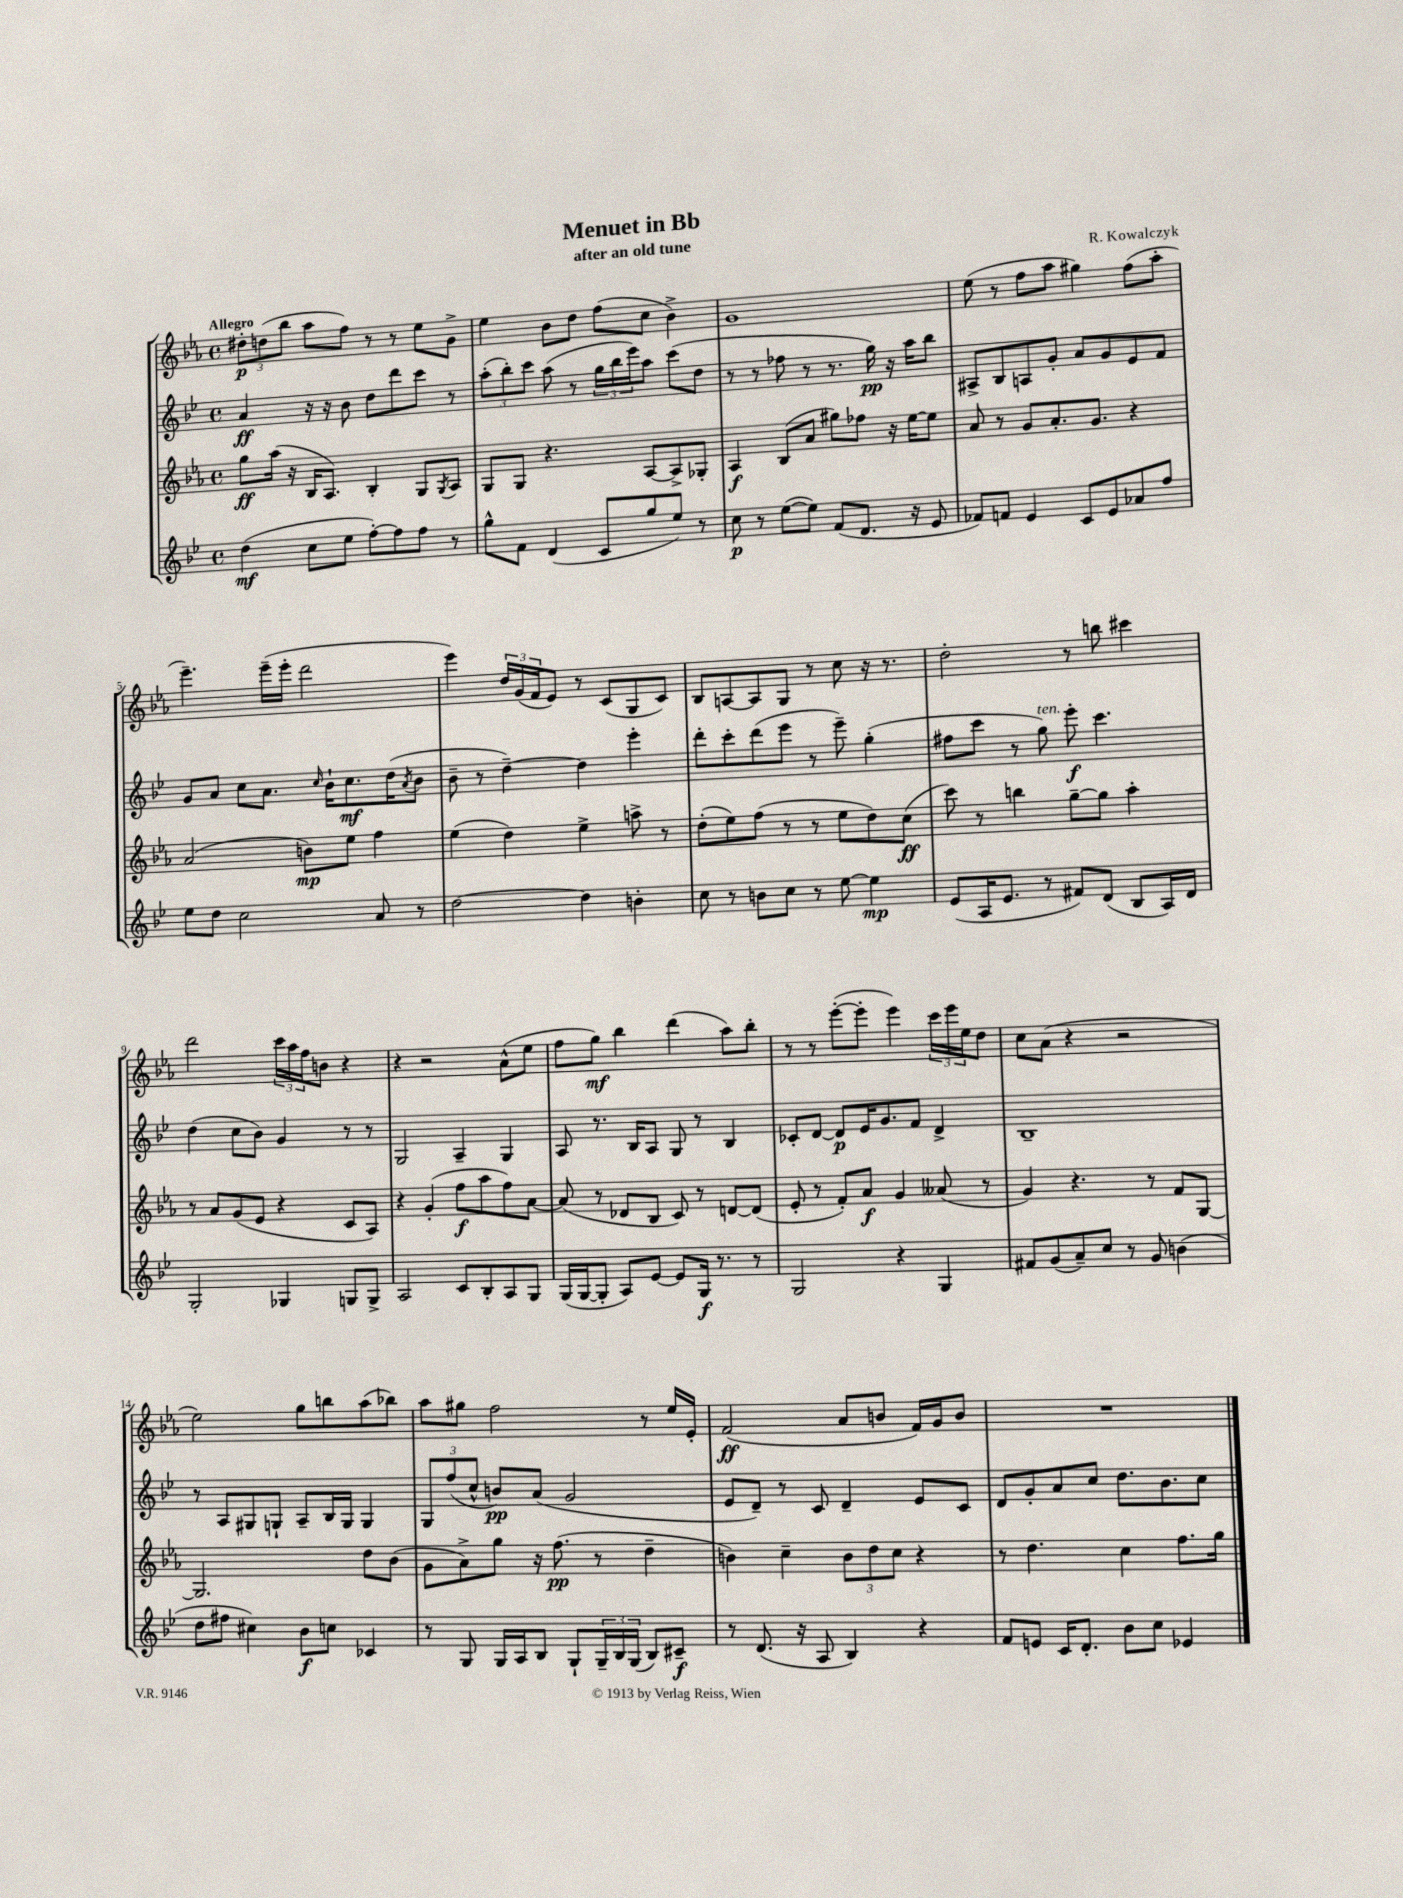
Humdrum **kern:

**kern	**dynam	**kern	**dynam	**kern	**dynam	**kern	**dynam
*part4	*part4	*part3	*part3	*part2	*part2	*part1	*part1
*staff4	*staff4	*staff3	*staff3	*staff2	*staff2	*staff1	*staff1
*clefG2	*	*clefG2	*	*clefG2	*	*clefG2	*
*k[b-e-]	*	*k[b-e-a-]	*	*k[b-e-]	*	*k[b-e-a-]	*
*M4/4	*	*M4/4	*	*M4/4	*	*M4/4	*
*met(c)	*	*met(c)	*	*met(c)	*	*met(c)	*
=1	=1	=1	=1	=1	=1	=1	=1
!	!	!	!	!	!	!LO:TX:a:B:t=Allegro	!
(4dd\	mf	8gg\L	ff	4a/	ff	12dd#X'\L	p
.	.	.	.	.	.	(12ddn\	.
.	.	(16aa-\Jk	.	.	.	.	.
.	.	.	.	.	.	12bb-\J	.
.	.	16r	.	.	.	.	.
8cc\L	.	16B-/KL	.	16r	.	8aa-\L	.
.	.	8.A-/J)	.	16r	.	.	.
8ee-\J	.	.	.	8b-\	.	8ff\J)	.
[8ff'\L)	.	4B-'/	.	8dd\L	.	8r	.
8ff\]	.	.	.	8ddd\	.	8r	.
8ff\J	.	8G/L	.	8ccc\J	.	8ee-\L	.
.	.	8qG/	.	.	.	.	.
8r	.	8A-/J	.	8r	.	8g^\J	.
=2	=2	=2	=2	=2	=2	=2	=2
8gg^^\L	.	8G/L	.	(12aa'\L	.	4ee-\	.
.	.	.	.	12bb-'\)	.	.	.
8f\J	.	8G/J	.	.	.	.	.
.	.	.	.	12ccc\J	.	.	.
(4d/	.	4.r	.	(8aa\	.	8b-\L	.
.	.	.	.	8r	.	8dd\J	.
8c/L	.	.	.	24gg\LL	.	(8ff\L	.
.	.	.	.	24bb-\	.	.	.
.	.	.	.	24eee-\J)	.	.	.
8gg/	.	[8A-/L	.	8aa\J	.	8cc\J	.
8ee-/J)	.	8A-^/]	.	(8ccc\L	.	4b-^\)	.
8r	.	8G-X'/J	.	8dd\J	.	.	.
=3	=3	=3	=3	=3	=3	=3	=3
8cc\	p	4A-/	f	8r	.	1g	.
8r	.	.	.	8r	.	.	.
([8ee-\L	.	(8B-/L	.	8ff-X\	.	.	.
8ee-\J])	.	8a-/J	.	8r	.	.	.
(8f/L	.	8gg#X\L)	.	8.r	.	.	.
8.d/J	.	8ff-X\J	.	.	.	.	.
.	.	.	.	16gg\)	pp	.	.
.	.	16r	.	16r	.	.	.
16r	.	[16ee-\KL	.	16aa\KL	.	.	.
8e-/	.	8ee-\J]	.	8bb-\J	.	.	.
=4	=4	=4	=4	=4	=4	=4	=4
8f-X/L)	.	8a-/	.	8A#X^/L	.	(8ee-\	.
8fn/J	.	8r	.	8B-/	.	8r	.
4e-/	.	8g/L	.	8An/	.	8ff\L	.
.	.	8.a-'/	.	8g'/J	.	8aa-\J	.
8c/L	.	.	.	8a/L	.	4gg#X\)	.
.	.	8.g/J	.	.	.	.	.
8e-/	.	.	.	8g/	.	.	.
8a-X/	.	4r	.	8e-/	.	(8ff\L	.
8ff/J	.	.	.	8f/J	.	8aa-'\J	.
!!LO:LB:g=z
=5	=5	=5	=5	=5	=5	=5	=5
8ee-\L	.	(2a-/	.	8g/L	.	4.eee-~\)	.
8dd\J	.	.	.	8a/J	.	.	.
2cc\	.	.	.	8cc\L	.	.	.
.	.	.	.	8.a\J	.	(16eee-~\LL	.
.	.	.	.	.	.	16eee-'\JJ	.
.	.	8bn\L)	mp	.	.	2ddd\	.
.	.	.	.	16qqcc/	.	.	.
.	.	.	.	16b-`\KL	.	.	.
.	.	8ee-\J	.	8.cc\	mf	.	.
8a/	.	4ff\	.	.	.	.	.
.	.	.	.	(16dd\K	.	.	.
.	.	.	.	8qa/	.	.	.
8r	.	.	.	8b-\J	.	.	.
=6	=6	=6	=6	=6	=6	=6	=6
[2dd\	.	(4ee-\	.	8b-~\	.	4eee-\)	.
.	.	.	.	8r	.	.	.
.	.	4dd\)	.	[4dd~\)	.	24dd/LL	.
.	.	.	.	.	.	(24g/	.
.	.	.	.	.	.	24f/J	.
.	.	.	.	.	.	8e-/J)	.
4dd\]	.	4ee-^\	.	4dd\]	.	8r	.
.	.	.	.	.	.	(8c/L	.
4bn'\	.	8aan^\	.	4eee-'\	.	8G/	.
.	.	8r	.	.	.	8c/J)	.
=7	=7	=7	=7	=7	=7	=7	=7
8cc\	.	(8dd'\L	.	8ddd'\L	.	8B-/L	.
8r	.	8ee-\)	.	8ccc'\	.	[8An/	.
8bn\L	.	(8ff\J	.	(8ddd\	.	8A/]	.
8cc\J	.	8r	.	8eee-\J	.	8G/J	.
8r	.	8r	.	8r	.	8r	.
[8ee-\	.	8ee-\L	.	8eee-~\)	.	8cc\	.
4ee-\]	mp	8dd\)	.	(4gg'\	.	16r	.
.	.	.	.	.	.	8.r	.
.	.	(8cc\J	ff	.	.	.	.
=8	=8	=8	=8	=8	=8	=8	=8
(8e-/L	.	8ccc\)	.	8ff#X\L	.	2dd'\	.
16A/K	.	8r	.	8ccc\J	.	.	.
8.e-/J	.	.	.	.	.	.	.
.	.	4bbn\	.	8r	.	.	.
!	!	!	!	!LO:TX:a:i:t=ten.	!	!	!
8r	.	.	.	8gg\)	.	.	.
8f#X/L)	.	[8gg~\L	.	8eee-'\	f	8r	.
(8d/J	.	8gg\J]	.	4.ccc\	.	8bbn\	.
8B-/L	.	4aa-'\	.	.	.	4ccc#X\	.
16A/L)	.	.	.	.	.	.	.
16d/JJ	.	.	.	.	.	.	.
!!LO:LB:g=z
=9	=9	=9	=9	=9	=9	=9	=9
2G'/	.	8r	.	(4dd\	.	2ddd\	.
.	.	8a-/L	.	.	.	.	.
.	.	(8g/	.	8cc\L	.	.	.
.	.	8e-/J	.	8b-\J)	.	.	.
4G-X/	.	4r	.	4g/	.	24ccc\LL	.
.	.	.	.	.	.	24aa-\	.
.	.	.	.	.	.	24ff\J	.
.	.	.	.	.	.	8bn\J	.
8Gn/L	.	8c/L	.	8r	.	4r	.
8G^/J	.	8A-/J)	.	8r	.	.	.
=10	=10	=10	=10	=10	=10	=10	=10
2A/	.	4r	.	2G/	.	4r	.
.	.	(4g'/	.	.	.	2r	.
8c/L	.	8ff\L	f	4A~/	.	.	.
8B-'/	.	8aa-\	.	.	.	.	.
8A/	.	8ff\)	.	4G/	.	(8a-^^\L	.
8G/J	.	[8a-\J	.	.	.	8ee-\J	.
=11	=11	=11	=11	=11	=11	=11	=11
(16G/LL	.	(8a-/]	.	8A/	.	8ff\L	.
[16G/J	.	.	.	.	.	.	.
8G'/J]	.	8r	.	8.r	.	8gg\J)	mf
8A/L)	.	8d-X/L	.	.	.	4bb-\	.
.	.	.	.	16B-/KL	.	.	.
[8e-/J	.	8B-/J	.	8A/J	.	.	.
8e-/L]	.	8c/)	.	8G/	.	(4ddd\	.
16G/Jk	f	8r	.	8r	.	.	.
8.r	.	.	.	.	.	.	.
.	.	[8dn/L	.	4B-/	.	8aa-\L)	.
8r	.	(8d/J]	.	.	.	8bb-'\J	.
=12	=12	=12	=12	=12	=12	=12	=12
2G/	.	8e-'/	.	8c-X'/L	.	8r	.
.	.	8r	.	[8d/J	.	8r	.
.	.	8f'/L)	.	8d/L]	p	([8eee-'\L	.
.	.	8a-/J	f	16e-/K	.	8eee-'\J]	.
.	.	.	.	8.g/	.	.	.
4r	.	4g/	.	.	.	4eee-\)	.
.	.	.	.	8f/J	.	.	.
4G/	.	(8a--X/	.	4d^/	.	24ccc\LL	.
.	.	.	.	.	.	24eee-\	.
.	.	.	.	.	.	24ee-\J	.
.	.	8r	.	.	.	8dd\J	.
=13	=13	=13	=13	=13	=13	=13	=13
8f#X/L	.	4g/)	.	1B-~	.	8cc\L	.
(8g/	.	.	.	.	.	(8a-\J	.
8a~/)	.	4.r	.	.	.	4r	.
8cc/J	.	.	.	.	.	.	.
8r	.	.	.	.	.	2r	.
8g/	.	8r	.	.	.	.	.
(4bn\	.	8f/L	.	.	.	.	.
.	.	[8G/J	.	.	.	.	.
!!LO:LB:g=z
=14	=14	=14	=14	=14	=14	=14	=14
8dd\L	.	2.G/]	.	8r	.	2ee-\)	.
8ff#X\J	.	.	.	8A/L	.	.	.
4cc#X\)	.	.	.	8G#X/	.	.	.
.	.	.	.	8Gn`/J	.	.	.
8b-\L	f	.	.	8A~/L	.	8gg\L	.
8ccn\J	.	.	.	16B-/L	.	8bbn\	.
.	.	.	.	16G/JJ	.	.	.
4c-X/	.	8dd\L	.	4G/	.	(8aa-\	.
.	.	(8b-\J	.	.	.	8bb-X\J)	.
=15	=15	=15	=15	=15	=15	=15	=15
8r	.	8g\L	.	12G/L	.	8aa-\L	.
.	.	.	.	(12ff/	.	.	.
8G/	.	8a-^\)	.	.	.	8gg#X\J	.
.	.	.	.	12cc^^/J	.	.	.
16G/LL	.	8gg\J	.	8bn/L)	pp	2ff\	.
16A/J	.	.	.	.	.	.	.
8B-/J	.	16r	.	(8a/J	.	.	.
.	.	(8.ff\	pp	.	.	.	.
8G`/L	.	.	.	2g/	.	.	.
24G~/L	.	8r	.	.	.	.	.
24B-/	.	.	.	.	.	.	.
(24G/JJ	.	.	.	.	.	.	.
8B-/L)	.	4dd~\	.	.	.	8r	.
8c#X~/J	f	.	.	.	.	16ee-/LL	.
.	.	.	.	.	.	16e-'/JJ	.
=16	=16	=16	=16	=16	=16	=16	=16
8r	.	4bn\)	.	8e-/L	.	(2f/	ff
(8.d/	.	.	.	8d~/J)	.	.	.
.	.	4cc~\	.	8r	.	.	.
16r	.	.	.	.	.	.	.
8A/	.	.	.	8c/	.	.	.
4B-/)	.	12b\L	.	4d~/	.	8a-/L	.
.	.	12dd\	.	.	.	.	.
.	.	.	.	.	.	8bn/J	.
.	.	12cc\J	.	.	.	.	.
4r	.	4r	.	8e-/L	.	16f/LL)	.
.	.	.	.	.	.	16g/J	.
.	.	.	.	8c/J	.	8b/J	.
=17	=17	=17	=17	=17	=17	=17	=17
8f/L	.	8r	.	8d/L	.	1r	.
8en/J	.	4.dd\	.	8g'/	.	.	.
16c/KL	.	.	.	8a/	.	.	.
8.d'/J	.	.	.	.	.	.	.
.	.	.	.	8cc/J	.	.	.
8b-\L	.	4cc\	.	8.dd\L	.	.	.
8cc\J	.	.	.	.	.	.	.
.	.	.	.	8.b-\	.	.	.
4e-X/	.	8.ff\L	.	.	.	.	.
.	.	.	.	8cc\J	.	.	.
.	.	16gg\Jk	.	.	.	.	.
==	==	==	==	==	==	==	==
*-	*-	*-	*-	*-	*-	*-	*-
